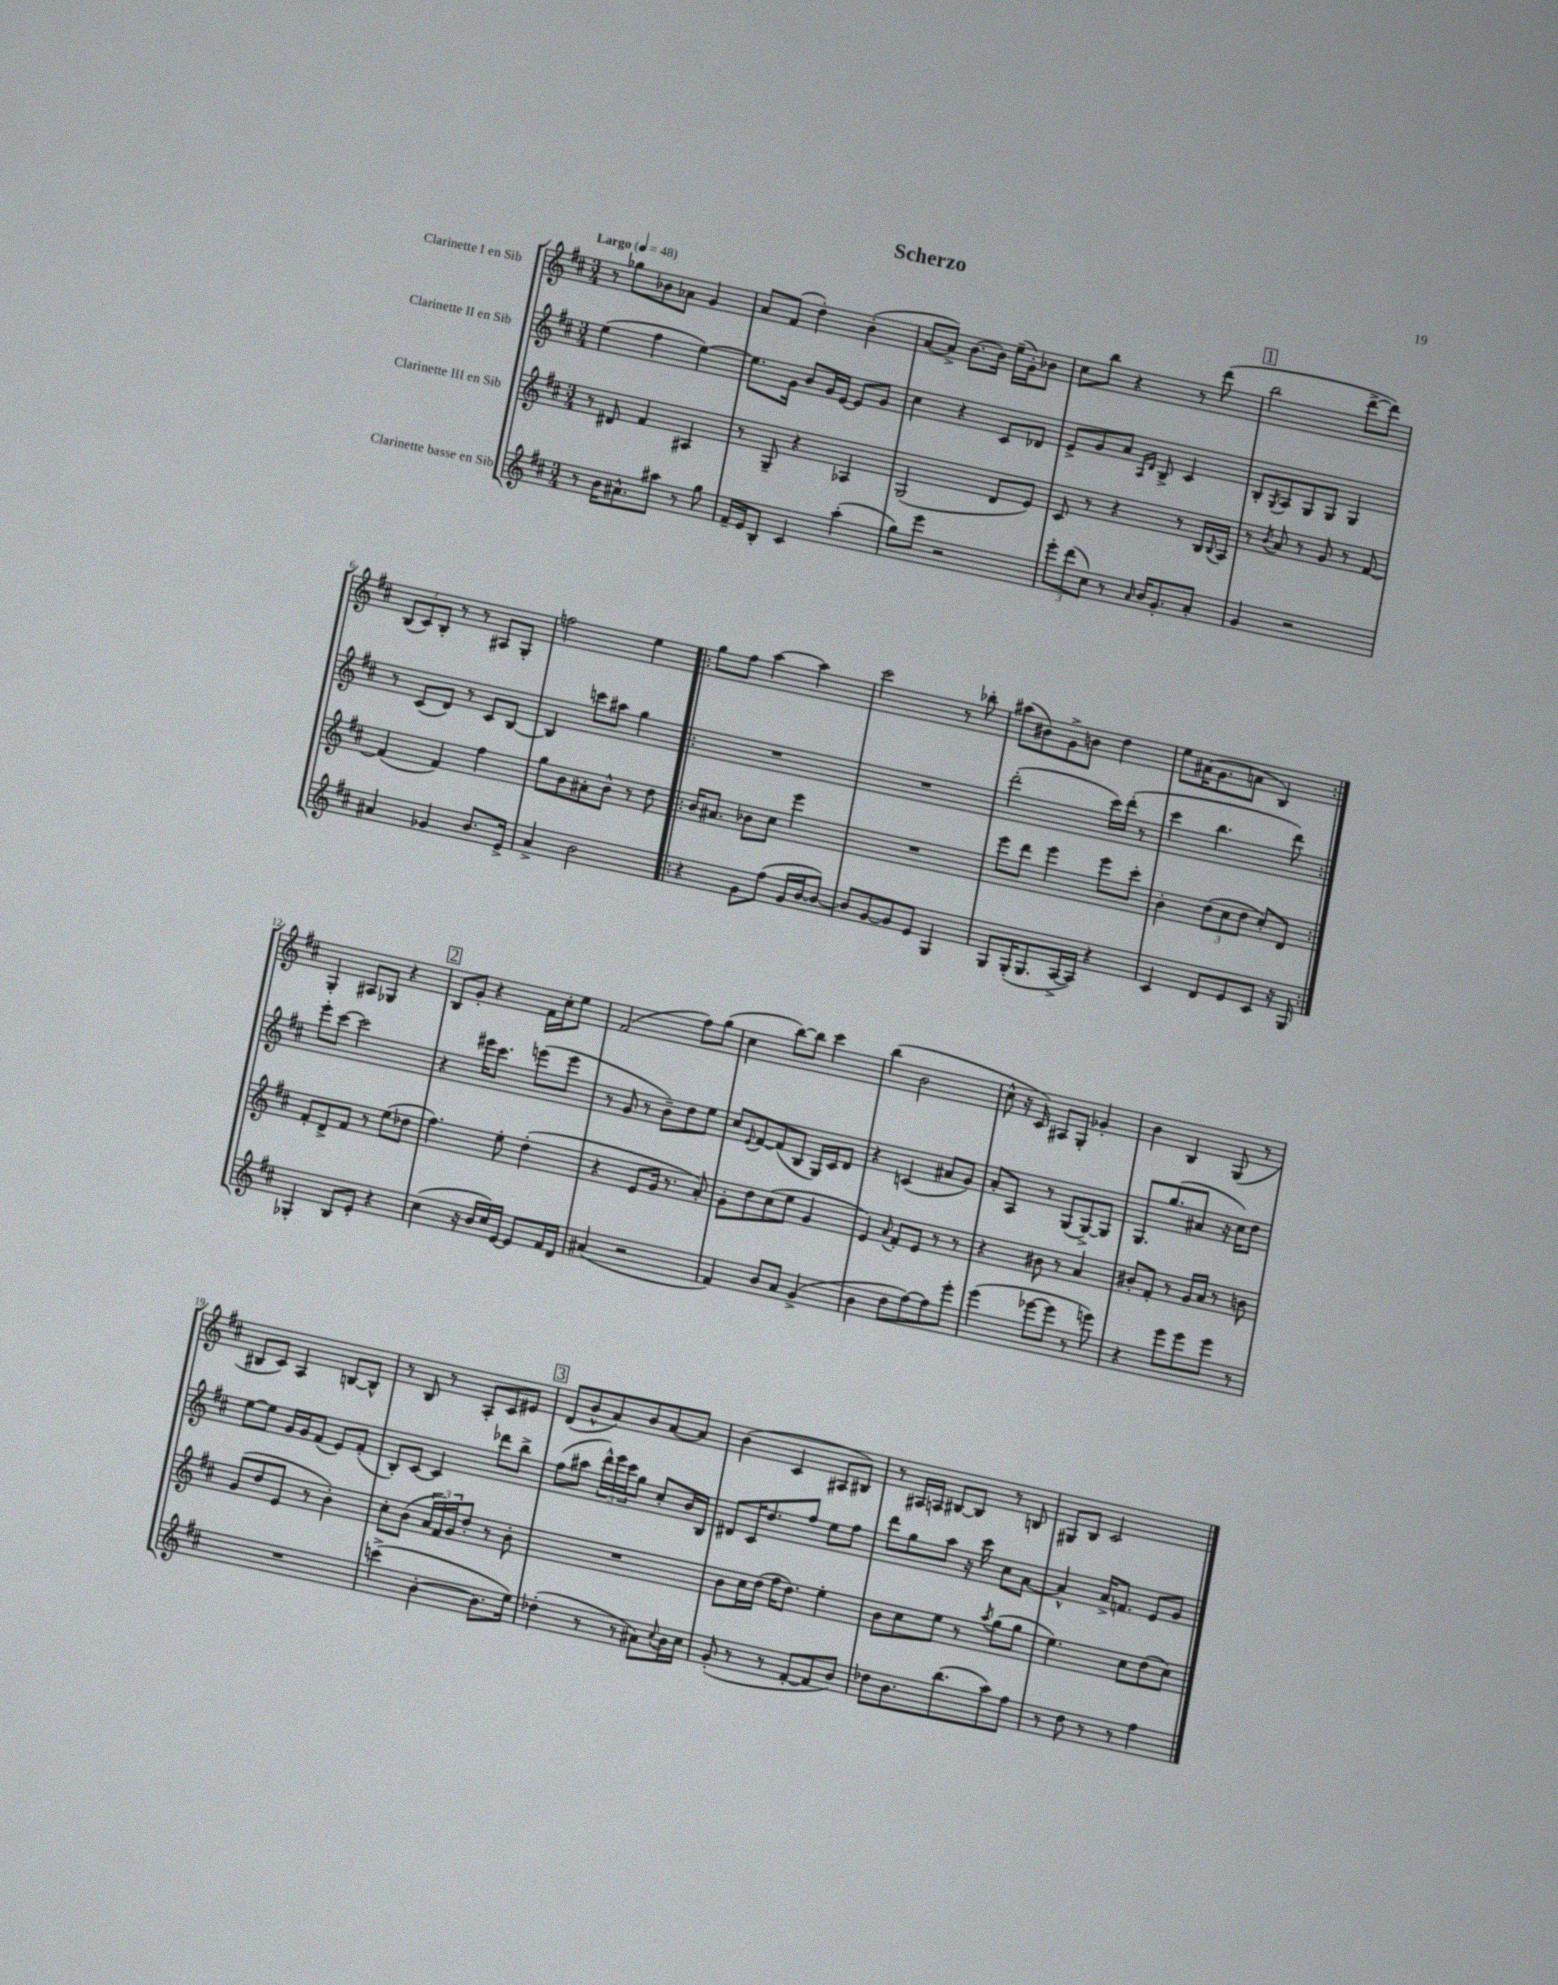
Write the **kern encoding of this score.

**kern	**kern	**kern	**kern
*part4	*part3	*part2	*part1
*staff4	*staff3	*staff2	*staff1
*I"Clarinette basse en Sib	*I"Clarinette III en Sib	*I"Clarinette II en Sib	*I"Clarinette I en Sib
*clefG2	*clefG2	*clefG2	*clefG2
*k[f#c#]	*k[f#c#]	*k[f#c#]	*k[f#c#]
*M3/4	*M3/4	*M3/4	*M3/4
*MM48	*MM48	*MM48	*MM48
=1	=1	=1	=1
!	!	!	!LO:TX:a:B:t=Largo
8r	8r	(4ee\	8r
16b\KL	8d#X/	.	8gg-X\L
8.a#X^^\	.	.	.
.	4f#/	4ff#\	8b-X\
8aa#X\J	.	.	8a-X\J
8r	4A#X/	[4ee\)	4g/
8gg\	.	.	.
=2	=2	=2	=2
16f#~/LL	8r	8.ee\L]	8a/L
16e/J	.	.	.
8B'/J	8G~/	.	(8f#/J
.	.	16g\Jk	.
4c#/	4r	8b/L	4dd'\)
.	.	16g/L	.
.	.	[16e/JJ	.
(4aa'\	4A-X/	8e/L]	(4b'\
.	.	8g/J	.
=3	=3	=3	=3
8gg\L)	(2G/	4cc#\	[8a/L
8eee\J	.	.	8a^/J])
2r	.	4r	[8.b\L
.	.	.	16b\Jk]
.	8d/L	8c#/L	(16ee~\LL
.	.	.	16g'\J)
.	8e/J)	8d-X/J	8b-X\J
=4	=4	=4	=4
12eee'\L	8c#/	8e^/L	8cc#\L
(12ddd\	.	.	.
.	8r	8g/	8bb\J
12cc#\J)	.	.	.
8r	4r	8a/J	4r
.	.	16qqA/LL	.
16qqa/	.	16qqd/JJ	.
16b/KL	.	8B^/	.
8.g'/	.	.	.
.	8r	4c#/	8r
8a'/J	16B/LL	.	(8ddd\
.	8qqB/	.	.
.	16A/JJ	.	.
!!LO:REH:place=s1:t=1
=5	=5	=5	=5
4g/	8r	8B'/L	2bb\
.	8qb/	8qG/	.
.	8a/	8A/	.
2r	8r	8G/	.
.	8g/	8G/J	.
.	8r	4G/	[8ddd^\L
.	[8f#/	.	8ddd\J])
!!LO:LB:g=z
=6	=6	=6	=6
4a#X/	(4f#/]	8r	(12B/L
.	.	.	12c#/)
.	.	(8c#/L	.
.	.	.	12B'/J
4g-X/	4f#/)	8d/J)	8r
.	.	8r	8r
8.b/L	4ff#\	8c#/L	8A#X/L
.	.	[8B/J	8G'/J
16e^/Jk	.	.	.
=7	=7	=7	=7
4a^/	8gg\L	4B/]	2ffn\
.	8b\	.	.
2b\	8a#X'\	8cccn\L	.
.	8b^^\J	8aa#X\J	.
.	8r	4gg\	4ee\
.	8dd\	.	.
=8!|:	=8!|:	=8!|:	=8!|:
4r	16b/KL	2.r	8gg\L
.	8.a#X/J	.	.
.	.	.	8ff#\J
8g\L	8b-X\L	.	[4aa\
(8ff#\J	8cc#\J	.	.
16g/LL	4eee\	.	4aa\]
[16b/J	.	.	.
8b/J_)	.	.	.
=9	=9	=9	=9
8b/L]	2.r	2.r	2ccc#\
[8g/	.	.	.
8g/]	.	.	.
8e/J	.	.	.
4G/	.	.	8r
.	.	.	8bb-X'\
=10	=10	=10	=10
8G/L	8eee\L	(2ddd'\	(8aa#X\L
(16G'/K	8ddd\J	.	8b#X\)
8.G/	.	.	.
.	4eee\	.	8g^\
[16A^/L	.	.	8bn\J
16A/JJ])	.	.	.
4r	8eee\L	16ccc#\LL)	4dd\
.	.	(16ddd'\JJ	.
.	8ccc#'\J	8r	.
=11	=11	=11	=11
4c#/	4b'\	4ccc#\	8ee\L
.	.	.	(16a#X\K
.	.	.	8.g\
8d/L	(12dd\L	4.bb\	.
.	12cc#\	.	.
8e/	.	.	8an\J
.	12dd\J	.	.
8c#/J	8cc#'/L)	.	4B/)
16r	8d/J	8ddd\)	.
16G/	.	.	.
!!LO:LB:g=z
=12:|!	=12:|!	=12:|!	=12:|!
4G-X'/	8f#'/L	8eee'\L	4G'/
.	8d^/	[8ccc#\J	.
8B/L	8f#/J	2ccc#\]	8A#X/L
8e'/J	8r	.	8G-X/J
4r	(8ee\L	.	4r
.	8dd-X\J	.	.
!!LO:REH:place=s1:t=2
=13	=13	=13	=13
(4cc#\	4.ff#\)	4r	8B/L
.	.	.	8g'/J
16r	.	16eee#X\KL	4r
16b/LL	.	8.ccc#\J	.
16cc#/)	8ee'\	.	.
[16e/JJ	.	.	.
8e/L]	(4dd'\	(8eeen\L	16f#\LL
.	.	.	16cc#'\J
16f#/L	.	8eee\J	8ee\J
16d/JJ	.	.	.
=14	=14	=14	=14
(4a#X/	4r	8r	(2f#/
.	.	8g/	.
2r	8e/L	8r	.
.	16g/Jk	8b~\L)	.
.	8.r	.	.
.	.	8dd\	8ff#\L)
.	8a'/)	8ee\J	(8gg\J
=15	=15	=15	=15
4f#/)	8g'\L	8cc#/L	4cc#\
.	.	8qqe/	.
.	8dd\	[8f#/	.
8b/L	(8cc#\	(8f#/]	[8bb\L)
8a/J	8ee\J	8B/J	8bb\J]
(4g^/	4g/	16G/LL)	4ccc#\
.	.	16c#/J	.
.	.	8d/J	.
=16	=16	=16	=16
4b\	4e/)	4r	(4bb\
.	8qqa/	.	.
8dd\L	8f#'/L	(4cn/	2b\
[8ff#\)	8e/J	.	.
8ff#\]	8r	8a#X/L	.
8eee'\J	8r	8g/J)	.
=17	=17	=17	=17
(4eee\	4r	8a'/L	8cc#^^\
.	.	8A/J	16r
.	.	.	16c#/)
[8eee-X\L	8b#X\	8r	8A#X/L
8eee-\J]	8r	(8G/L	8G'/J
8r	4a/	[8G^/)	4g-X'/
8eeen\)	.	8G/J]	.
=18	=18	=18	=18
4r	8b#X'/L	8.G/L	4b\
.	8f#'/J	.	.
.	.	(8.gg/	.
8eee\L	8r	.	4B/
8eee\	16g/LL	8a#X/J	.
.	16a/JJ	.	.
8eee\J	8r	16r	(8G/
.	.	16cc#\KL)	.
8r	8bn\	8dd\J	8r
!!LO:LB:g=z
=19	=19	=19	=19
2.r	(8g/L	[8ee\L	8B#X/L
.	8dd/	8ee\J]	8c#/J)
.	8e/J	16g/LL	4A/
.	.	16g/J	.
.	8r	(8f#/J	.
.	4b'\)	8e/L)	[8Bn/L
.	.	(8f#'/J	8B^^/J]
=20	=20	=20	=20
(4cccn^\	8cc#'\L	8B'/L)	8r
.	(8b\J	[8c#/J	8B/
[4b'\	24a/LL	4c#/]	8r
.	24f#/)	.	.
.	24g/J	.	.
.	8dd'/J	.	8A'/L
8.b\L]	8r	8ddd-X\L	8c#/
.	8b'\	8bb^\J	8e#X/J
16ee\Jk)	.	.	.
!!LO:REH:place=s1:t=3
=21	=21	=21	=21
(4dd-X'\	2.r	(8ff#\L	(8d/L
.	.	8aa#X\J	8b^^/
8r	.	24ddd^^\LL)	8a/)
.	.	24eee\	.
.	.	24ccc#\J	.
8r	.	8gg\J	8b/
8a#X\L)	.	8cc#'/L	[8a/
8qqcc#/	.	.	.
16b\L	.	16b/L	8a/J]
16cc#\JJ	.	16B/JJ	.
=22	=22	=22	=22
(8g'/	8b\L	8d#X/L	(4b\
8r	16cc#\L	16c#/K	.
.	(16dd\JJ	8.dd/	.
8r	16ff#\KL	.	4c#/
.	8.dd\J)	.	.
[8f#'/L	.	8ff#/J	.
8f#/]	4ee'\	8ee\L	8A#X/L
8b/J)	.	8ff#\J	8B#X/J)
=23	=23	=23	=23
8dd-X\L	8b\L	8ddd\L	8r
8.b\	8cc#\	8gg\	16A#X/LL
.	.	.	16An/JJ
.	8ee\J	8aa\J	[8B#X/L
(8.bb\	.	.	.
.	8r	16r	8B#/J]
.	.	16ccc#\	.
.	8qaa/	.	.
8aa\)	(8gg\L	8cc#\L	8r
8ff#\J	8gg\J	[8a\J	8Bn/
=24	=24	=24	=24
8r	4.ee\)	4a^^/]	8G#X/L
8dd\	.	.	8B/J
8r	.	16a^/KL	2c#/
.	.	8.fn/J	.
8r	8cc#\L	.	.
4ff#\	(8dd\	8e/L	.
.	8cc#\J)	8g/J	.
==	==	==	==
*-	*-	*-	*-
